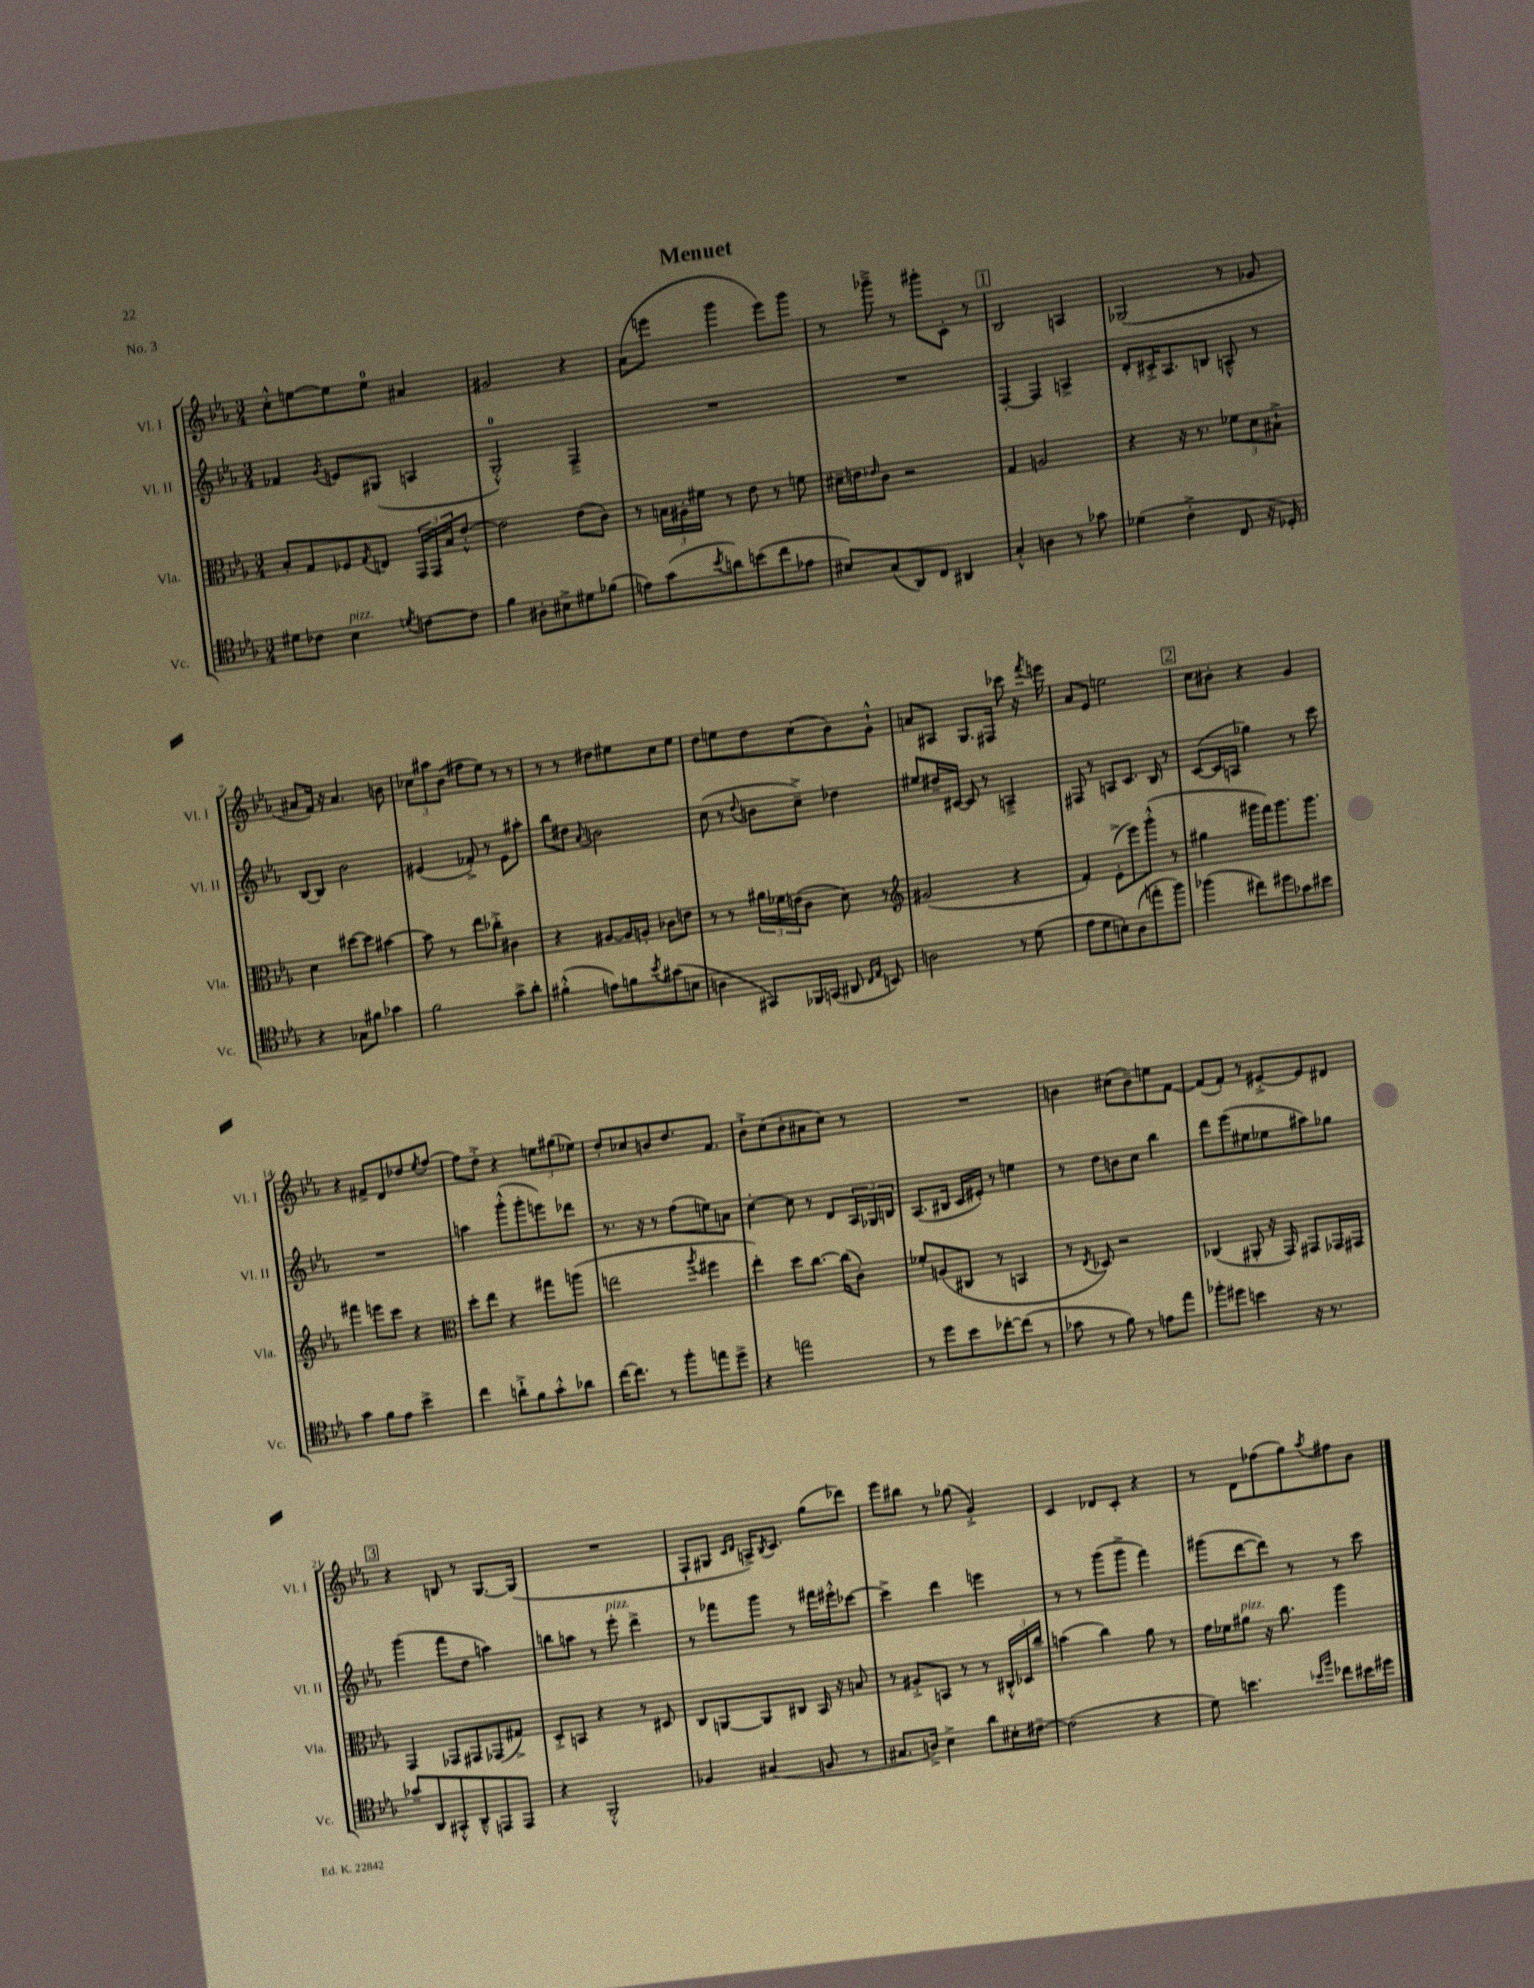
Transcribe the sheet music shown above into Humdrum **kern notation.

**kern	**kern	**kern	**kern
*part4	*part3	*part2	*part1
*staff4	*staff3	*staff2	*staff1
*I"Vc.	*I"Vla.	*I"Vl. II	*I"Vl. I
*I'Vc.	*I'Vla.	*I'Vl. II	*I'Vl. I
*clefC4	*clefC3	*clefG2	*clefG2
*k[b-e-a-]	*k[b-e-a-]	*k[b-e-a-]	*k[b-e-a-]
*M3/4	*M3/4	*M3/4	*M3/4
=1	=1	=1	=1
8d#X\L	8B-'/L	4f-X/	8cc'^^\L
8c-X\J	8G/	.	[8een\
.	.	8qg/	.
!LO:TX:a:i:t=pizz.	!	!	!
4B-\	8F-X/	8en/L	8ee\]
.	8qG/	.	.
.	8En/J	(8G#X/J	8ee\J
8qdn/	.	.	.
[8cn\L	24GG/LL	4An/	4a#X/
.	24GG/	.	.
.	24B-/J	.	.
8c\J]	[8e-'^^/J	.	.
=2	=2	=2	=2
4f\	2e-\]	2G'^^/)	2g#X/
8A#X'\L	.	.	.
8B#X^\	.	.	.
8d#X\	(8e-\L	4F~^/	4r
(8f-X\J	8c\J)	.	.
=3	=3	=3	=3
8en\L)	8r	2.r	(8a-\L
(8g\	24Bn\LL	.	8eeen\J
.	24A#X'\	.	.
.	24f#X\JJ	.	.
8qb-/	.	.	.
8an\)	8r	.	4ggg\
(8bn\	8e-\	.	.
8cc\	8r	.	8eee\L)
8e-X\J	8fn\	.	8ggg\J
=4	=4	=4	=4
8B#X/L)	16d#X~\LL	2.r	8r
.	16en\J	.	.
.	16qqe-X/	.	.
(8G/	8c\J	.	8ggg-X~^\
8AA-/)	2r	.	8r
8C/J	.	.	8ggg#X'\L
4AA#X/	.	.	8c'\J
.	.	.	8r
!!LO:REH:place=s1:t=1
=5	=5	=5	=5
4G'^^/	4G/	[4F'/	2B-/
4An\	2An/	4F/]	.
8r	.	4An^/	4An/
8g-X\	.	.	.
=6	=6	=6	=6
(4d-X\	4r	8d'/L	(2G-X/
.	.	16c#X'^/K	.
.	.	8.A-/	.
4c'^\	16r	.	.
.	8.r	.	.
.	.	8Bn/J	.
8C/	12f-X\L	8An~^^/	8r
.	12d\	.	.
16r	.	8r	8g-X/
.	12B#X`^\J	.	.
16D-X'/)	.	.	.
!!LO:LB:g=z
=7	=7	=7	=7
4r	4d\	[8B-/L	8a#X/L
.	.	8B-/J]	16f/Jk)
.	.	.	16r
8G-X\L	[8dd#X\L	2b-\	4.a#/
8f#X\J	8dd#\J]	.	.
4g-X\	[4b#X\	.	.
.	.	.	8bn\
=8	=8	=8	=8
2f\	8b#\]	(4e#X/	12cc-X\L
.	.	.	12aa#X\
.	8r	.	.
.	.	.	(12b-\J
.	8ee-\L	8f-X'^/)	8ff#X\L
.	8cc-X'^\J	8r	8ee-\J)
8g^\L	4c#X\	8e#\L	8r
8a-'\J	.	8aa#X'\J	8r
=9	=9	=9	=9
(4f#X'^^\	4r	8bb-\L	8r
.	.	8dd#X\J	8r
.	.	8qqa-/	.
8en\L)	[8A#X/L	2bn\	8dd#X\L
8fn\	16A#/L]	.	8ee#X\
.	16An'/JJ	.	.
8qb-/	.	.	.
(8g#X\	8c-X\L	.	8cc\
8Bn\J	8en\J	.	8ee#\J
=10	=10	=10	=10
4An\	8r	(8cc\	8dd\L
.	8r	8r	8een\
.	.	8qqdd/	.
8GG#X/L)	24a#X\LL	8bn\L	8dd\
.	24f-X\	.	.
.	(24en\J	.	.
16FF-X/L	8c\J	8cc~^\J)	(8cc\
(16GGn/JJ	.	.	.
8AA#X/	8d\)	4dd-X\	8b-\)
16qqC/LL	.	.	.
16qqE-/JJ	.	.	.
8BBn/)	8r	.	8g`^^\J
=11	=11	=11	=11
*	*clefG2	*	*
2An\	(2g#X/	8ee#X/L	8an/L
.	.	16dd#X~/L	8A#X/J
.	.	[16c#X/JJ	.
.	.	8c#/]	8.G/L
.	.	8r	.
.	.	.	16F#X/Jk
8r	4r	4An~^/	8ccc-X\
(8d\	.	.	16r
.	.	.	8qfff/
.	.	.	16eeen\
=12	=12	=12	=12
8e-\L	4f'/)	8F#X/	8a-/L
8d\	.	8r	8e-/J
8Bn'\)	(8e-'^\L	8An/L	2een\
(8A-\	8eee-\)	8.c/J	.
8een'\	(8ggg'^^\J	.	.
.	.	16B-/	.
8ff\J)	8r	8r	.
!!LO:REH:place=s1:t=2
=13	=13	=13	=13
(4ff-X\	4gg#X\	([8c/L	8cc\L
.	.	16c/L]	8b#X'\J
.	.	16An/JJ	.
8cc#X\L)	16ggg#X\LL	4gg-X\)	4r
.	16fff\J)	.	.
8dd#X\	8.ggg#\	.	.
8g-X\	.	8r	4g/
.	8.ggg#\J	.	.
8b#X\J	.	8ccc\	.
!!LO:LB:g=z
=14	=14	=14	=14
4g\	4fff#X\	2.r	4r
8f\L	8eeen\L	.	8f#X^/L
8e-\J	8ccc\J	.	8d/
4b-^\	4r	.	8dd-X/
.	.	.	8qee-/
.	.	.	[8ff/J
=15	=15	=15	=15
*	*clefC3	*	*
4cc\	8dd'\L	4aan\	8ff\L]
.	8ee-\J	.	8dd'^\J
8an`^\L	4r	(8ggg'^^\L	4r
8f\	.	8ggg'\	.
8g'^^\	8gg#X\L	8eeen\)	12een\L
.	.	.	(12gg#X\
8a-X\J	(8aan\J	8ddd-X\J	.
.	.	.	12ee-X\J)
=16	=16	=16	=16
[16cc\KL	2een\	8.r	8dd'/L
8.cc\J]	.	.	.
.	.	.	8cc-X/
.	.	16r	.
8r	.	8r	8bn/
8ff'\L	.	(8ff\L	8.dd/
.	8qaa-/	.	.
8een\	4ff#X\	8een\)	.
.	.	.	8.f/J
8dd^\J	.	8an\J	.
=17	=17	=17	=17
4r	4ee-'\)	[4cc'\	8b-`^\L
.	.	.	(8cc\
2een\	8dd\L	8cc\]	8b-'\
.	[8.cc\J	8r	8a#X\
.	.	8d/L	8cc\J)
.	(16cc\KL]	.	.
.	8c'\J)	24A-/L	8r
.	.	24G-X/	.
.	.	24Bn/JJ	.
=18	=18	=18	=18
8r	8f-X'/L	(8.A-/L	2.r
8dd\L	(8An/	.	.
.	.	16B#X/Jk	.
8b-\	8C#X/J	16c/LL	.
.	.	16e#X'/JJ)	.
[8cc-X'\	8r	8r	.
(8cc-\J]	4BBn/	4een\	.
8r	.	.	.
=19	=19	=19	=19
8g-X\	8r	8r	4bn\
.	8qE-/	.	.
8r	8D-X/)	8dd\L	.
8f\)	2r	8bn\	(8cc#X\L
8r	.	8cc\J	8b~\)
8en\L	.	4bb-\	8een\
8ee-\J	.	.	[8f\J
=20	=20	=20	=20
8ff-X'\L	(4C-X/	8ddd\L	(8f/L]
8dd#X\J	.	(8eee-\	8f'/J)
4bn\	8AA#X'/	8ee#X\	8r
.	16r	8ee-X\	[8e#X'^/L
.	16GG/)	.	.
16r	8GG#X/L	8aa#X\)	8e#/]
8.r	.	.	.
.	16GG-X/L	8gg-X\J	8d#X/J
.	16GG#X/JJ	.	.
!!LO:LB:g=z
!!LO:REH:place=s1:t=3
=21	=21	=21	=21
8g-X~/L	4GG/	(4ggg\	4r
8AA-/	.	.	.
8GG#X'^^/	8GG-X/L	8fff\L	8Bn/
8AA-~^^/	8GG#X/	8dd\J	8r
8EEn/	(8GG-X/	4aan\)	[8.G/L
8EE/J	8G#X^/J)	.	.
.	.	.	(16G/Jk]
=22	=22	=22	=22
4r	8D'^/L	8bbn\L	2.r
.	8BBn/J	8aan\J	.
2FF'^^/	4r	8r	.
!	!	!LO:TX:a:i:t=pizz.	!
.	.	8eee-'\	.
.	8r	4ddd^\	.
.	8D#X/	.	.
=23	=23	=23	=23
4F-X/	8C/L	8r	8F`/L
.	[8AAn/	8fff-X\L	8G#X/J
.	.	.	16qqc/LL
.	.	.	16qqd/JJ
(4G#X/	8AA/]	8ggg\J	16An^/KL)
.	.	.	8qB-/
.	.	.	8.c/J
.	8C#X/J	8r	.
8Fn/	16BB-/	16fff#X\LL	(8gg\L
.	16r	16eee#X'^^\J	.
8r	8Bn/	[8ccc-X\J	8ddd-X\J)
=24	=24	=24	=24
8.G#X/L	8r	4ccc-^\]	8eee-\L
.	8A#X'^/L	.	8bb#X\J
16An^/Jk)	.	.	.
4B-^\	8BBn/J	4ddd\	8r
.	8r	.	(8gg-X\
8a-\L	8r	4eeen\	4g'^/)
16B#X'\L	24C#X'^^/LL	.	.
.	24D-X/	.	.
[16c#X~\JJ	.	.	.
.	24cc~/JJ	.	.
=25	=25	=25	=25
(2c#\]	(4bn\	8r	4c/
.	.	8r	.
.	4cc\)	(8ggg\L	8d-X/L
.	.	8ggg^\J	8c'/J
4r	8a-\	4fff\)	4r
.	8r	.	.
=26	=26	=26	=26
8d\)	16g\LL	(8ggg#X\L	8r
.	16f-X\J	.	.
!	!LO:TX:a:i:t=pizz.	!	!
4.bn\	8a#X\J	[8ddd\	8d\L
.	16r	8ddd\J])	(8ff-X\
.	8.cc\	.	.
.	.	8r	8gg\)
16qqb-X/LL	.	.	.
16qqff/JJ	.	.	8qaa-/
8cc-X\L	4aa-\	8r	8ff#X\
16b#X\L	.	8ccc\	8b-\J
16dd#X\JJ	.	.	.
==	==	==	==
*-	*-	*-	*-
